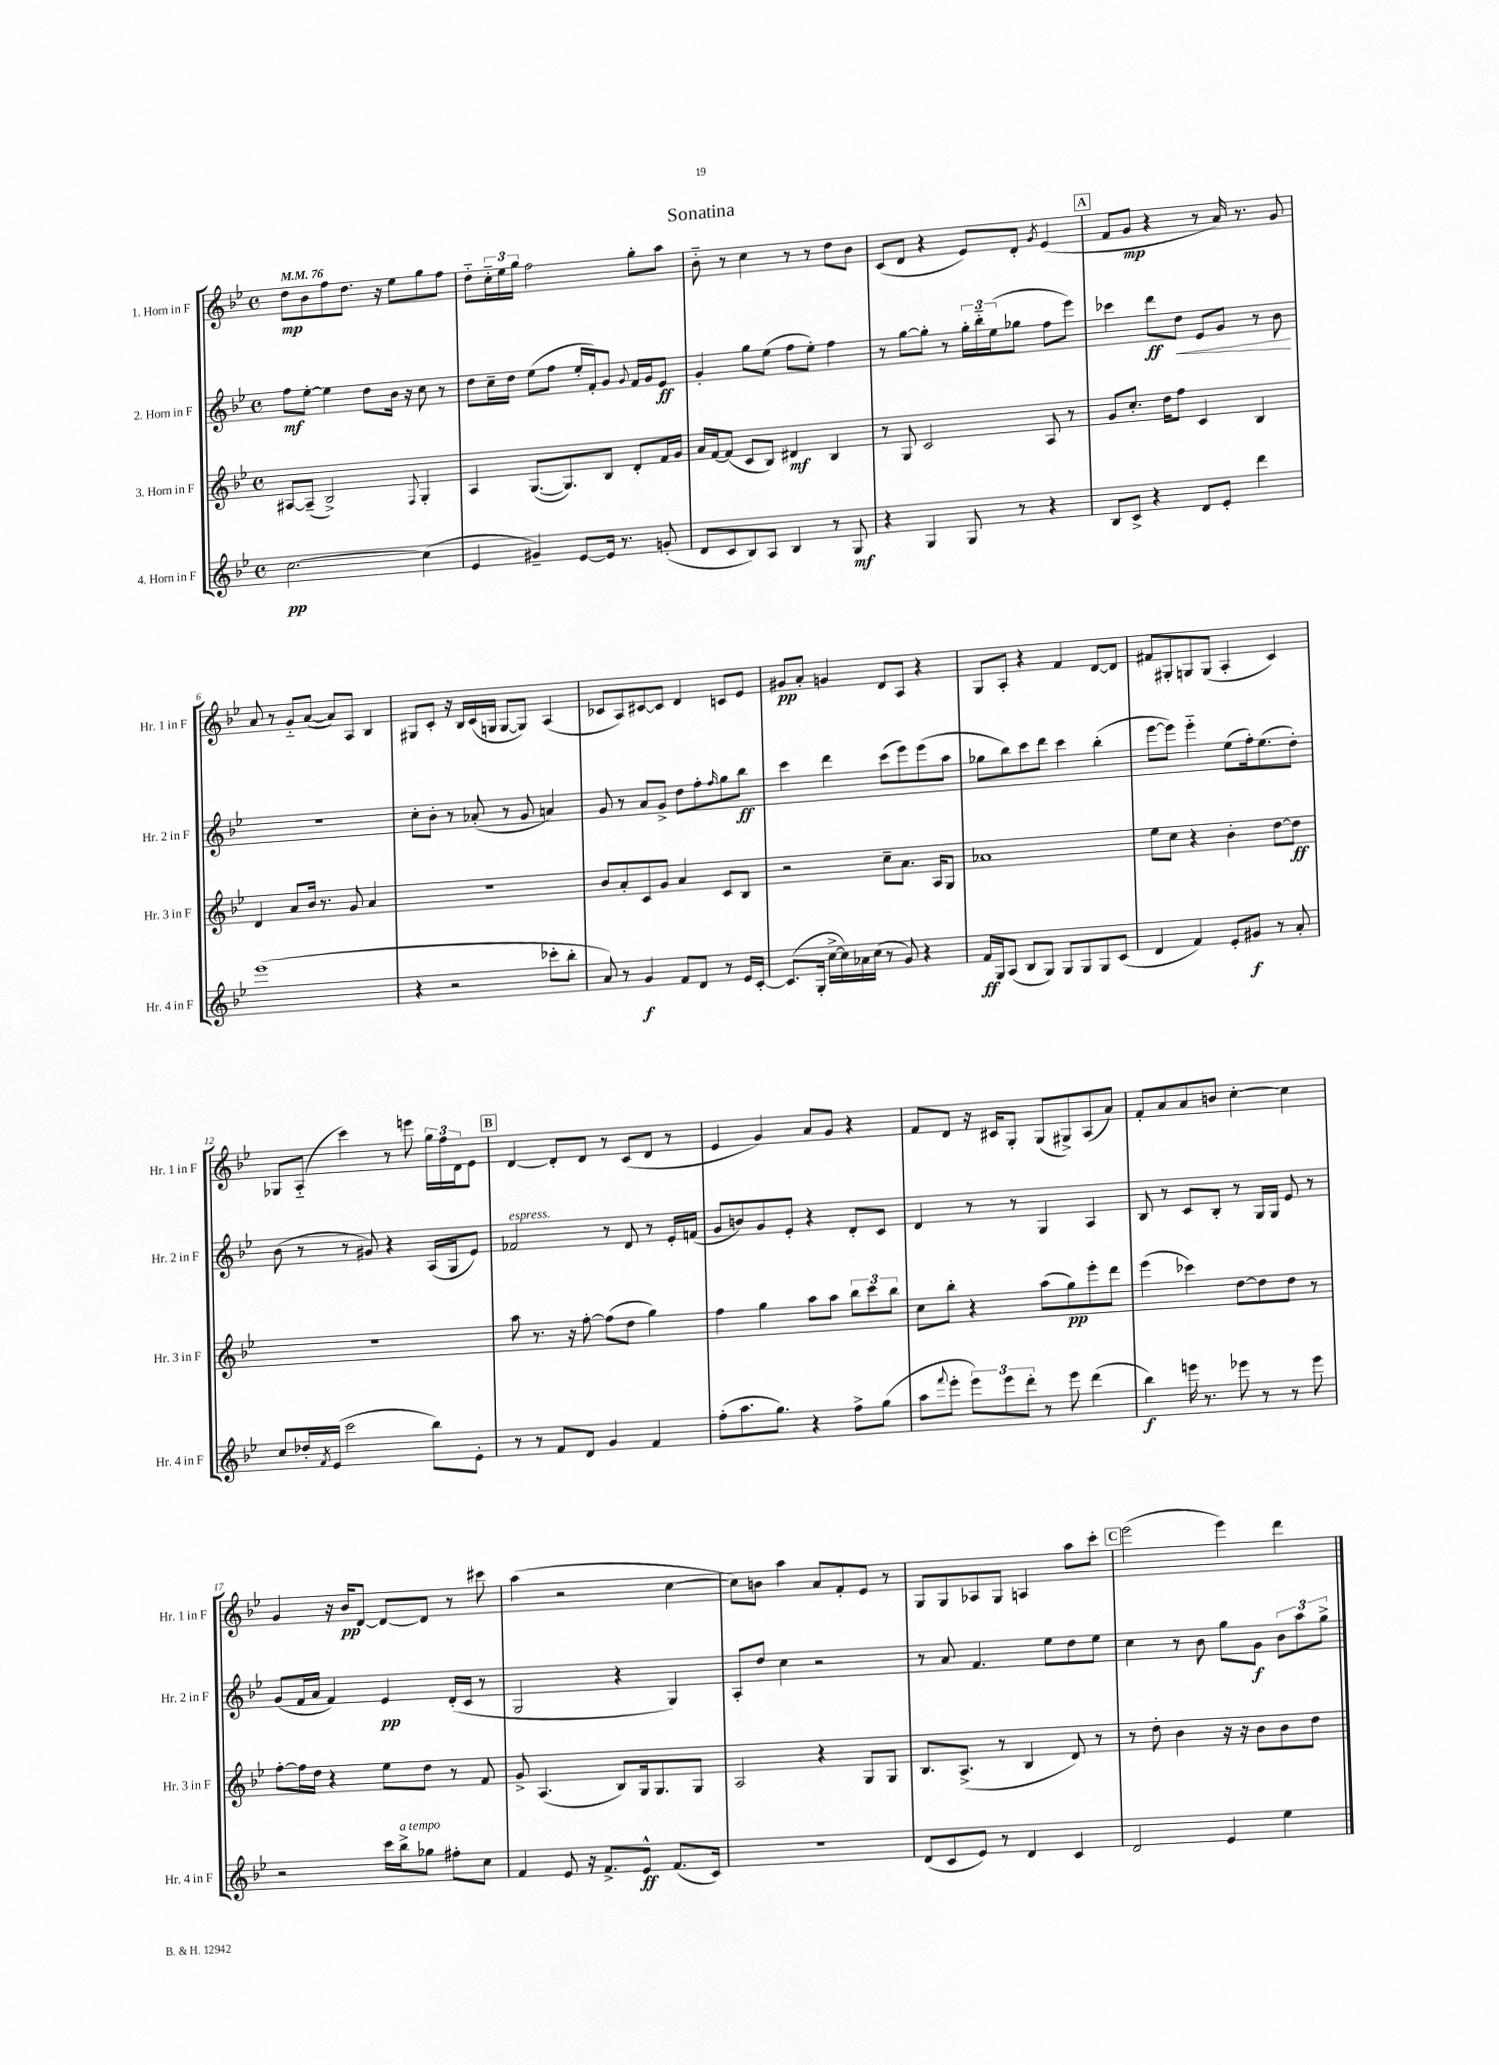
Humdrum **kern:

**kern	**kern	**kern	**kern
*staff4	*staff3	*staff2	*staff1
*clefG2	*clefG2	*clefG2	*clefG2
*k[b-e-]	*k[b-e-]	*k[b-e-]	*k[b-e-]
*M4/4	*M4/4	*M4/4	*M4/4
*met(c)	*met(c)	*met(c)	*met(c)
*MM76	*MM76	*MM76	*MM76
[2.cc	[8A#	8ff	8dd
.	(8A#~]	[8ee-'	8b-
.	2B-^)	4ee-]	8ff
.	.	.	8.dd
.	.	8dd	.
.	.	.	16r
.	.	16b-	8ee-
.	.	16r	.
.	8qqF	.	.
(4cc]	4G'	8cc	8gg
.	.	8r	8ff
=	=	=	=
4e-	4A	8dd	8dd'~
.	.	16cc~	24cc'~
.	.	.	24ee-
.	.	16dd	.
.	.	.	24gg
4g#~)	([8.G	(8ee-	2ff
.	.	8ff	.
.	8.G])	.	.
[8e-	.	16ee-'	.
.	.	16f')	.
16e-]	8B-	8g	.
8.r	.	.	.
.	.	8qqg	.
.	8d'	16f	8gg'
.	.	16g	.
(8g'	16f	8e-	8aa
.	16g	.	.
=	=	=	=
8d	16a	4g'	8b-'~
.	[16f	.	.
8c	(8f]	.	8r
8B-)	8c	8gg	4cc
8A	8B-)	(8ee-	.
4B-	4d#	8ff	8r
.	.	8ee-')	8r
8r	4B-	4ff	8dd
8G	.	.	8b-
=	=	=	=
4r	8r	8r	(8c
.	8G	[8gg	8d
4G	2c	8gg']	4r
.	.	8r	.
8G	.	24gg'	8e-)
.	.	24bb-'~	.
.	.	(24ee-	.
8r	.	8gg-	8d'
.	.	.	8qg
4r	8A	8ff	(4e-
.	8r	8eee-)	.
=	=	=	=
8B-	8g	4ccc-	8f
8c^	8.cc'	.	8g
4r	.	8ddd	4r
.	16dd	.	.
.	8ff	8dd	.
8d	4c	8e-	8r
8e-'	.	8g	16a)
.	.	.	8.r
4ddd	4B-	8r	.
.	.	8b-	8g
=	=	=	=
(1eee-	4d	1r	8a
.	.	.	8r
.	8a	.	8g'~
.	16b-	.	([8a
.	8.r	.	.
.	.	.	8a])
.	8g	.	8A
.	4a	.	4B-
=	=	=	=
4r	1r	8cc'	8G#
.	.	8b-'	8c'
2r	.	8r	16r
.	.	.	16B-
.	.	(8a-'	(16c
.	.	.	16G
.	.	8r	[8G
.	.	8g	8G])
8ccc-'	.	4a)	(4A
8bb-'	.	.	.
=	=	=	=
8a)	8b-	8g	8c-
8r	8a'	8r	8A)
4g	8c	8a	[8c#
.	8g	8g^	8c#]
8f	4a	8dd	4d
8d	.	8ff'	.
.	.	16qqff	.
8r	8c	8gg	8c
16e-	8B-	8bb-	8e-
[16c'	.	.	.
=	=	=	=
(8.c]	2r	4ccc	8g#
.	.	.	8a'
16G'	.	.	.
[16cc^	.	4ddd	4g
16cc])	.	.	.
16a-	.	.	.
(16cc	.	.	.
8r	8cc~	(8ccc	8d
8g)	8.a	8eee-)	8A
4r	.	(8eee-	4r
.	16A	.	.
.	8G	8aa	.
=	=	=	=
16f	1a-	8gg-	8G
16G	.	.	.
(8A	.	8bb-)	8A'
8B-	.	8ccc	4r
8G)	.	8ddd	.
8G	.	4ccc	4f
8G	.	.	.
8G	.	(4bb-'	[8d
(8c	.	.	8d]
=	=	=	=
4d	8ee-	[8eee-	8f#
.	8cc	8eee-])	8G#'
4f)	4r	4eee-'~	8G
.	.	.	(8G
8e-'	4b-'	(8ee-	4A'
8g#	.	16ff')	.
.	.	(8.ee-	.
8r	[8dd	.	4c)
8a'	8dd]	8dd')	.
=	=	=	=
8cc	1r	(8b-	8G-
16dd-'	.	8r	(8A'~
8qf	.	.	.
(16e-	.	.	.
2ccc	.	8r	4ccc)
.	.	8g#)	.
.	.	4r	8r
.	.	.	8eee
8bb-)	.	(16A	24gg
.	.	.	24ff
.	.	16G	.
.	.	.	24d
8e-'	.	8e-)	8e-
=	=	=	=
8r	8aa	2f-	[4d
8r	8.r	.	.
8f	.	.	8d']
.	16r	.	.
8d	[8ff'	.	8d
4g	(8ff]	8r	8r
.	8dd	8d	(8c
4f	4gg)	8r	8d
.	.	16e-'	8r
.	.	(16f	.
=	=	=	=
(8ff'	4ff	8g	4e-
8.aa	.	8b)	.
.	4gg	8g	4g)
8.gg)	.	.	.
.	.	8e-'	.
4r	8aa	4r	8a
.	8aa	.	8g
8ff^	12bb-	8d'	4r
.	12ccc	.	.
(8gg	.	8c	.
.	12bb-	.	.
=	=	=	=
8aa	8cc	4d	8f
8qqfff	.	.	.
8eee-'	8bb-'	.	8d
12eee-)	4r	8r	16r
.	.	.	16c#
12eee-	.	.	.
.	.	8r	8G'
12ddd'	.	.	.
8r	(8aa	4G	(8G
8eee-	8gg)	.	8G#^)
(4ddd	8eee-'	4A	(8A
.	8ddd	.	8a)
=	=	=	=
4bb-)	(4eee-	8B-	8f'
.	.	8r	8a
16eee	4ccc-)	8c	8a
8.r	.	.	.
.	.	8B-'	8b
8eee-	[8dd	8r	[4cc'
8r	8dd]	16G	.
.	.	16G	.
8r	8dd	8e-	4cc]
8eee-	8r	8r	.
=	=	=	=
2r	[8ff'	(8g	4g
.	16ff]	16f	.
.	16dd	16a	.
.	4r	4f)	16r
.	.	.	16b-
.	.	.	[8d
16ccc	8ee-	4e-	8d_
16bb-^	.	.	.
8gg-	8dd	.	8d]
8ff#'	8r	(16d'	8r
.	.	16c	.
8cc	8f	8r	8ccc#
=	=	=	=
4f	8g^	2G	(4aa
.	(4.A	.	.
8e-	.	.	2r
16r	.	.	.
8.f^	.	.	.
.	8B-)	4r	.
8e-^^	16G	.	.
.	8.G	.	.
(8.f	.	4G)	[4cc
.	8G	.	.
16c)	.	.	.
=	=	=	=
1r	2A	8A'	8cc])
.	.	8dd	8b
.	.	4cc	4aa
.	4r	2r	8a
.	.	.	8f'
.	8G	.	8e-
.	8G	.	8r
=	=	=	=
(8d	8.B-	8r	8G
8c	.	8a	8G
.	(8.A^	.	.
8e-)	.	4.f	8A-
8r	8r	.	8G
4d	4B-	.	4A
.	.	8ee-	.
4c	8d)	8dd	8aa
.	8r	8ee-	8ccc'
=	=	=	=
2d	8r	4cc	(2eee-
.	8dd'	.	.
.	4b-	8r	.
.	.	8b-	.
4e-	16r	8gg	4eee-)
.	16r	.	.
.	8b-	8g	.
4ee-	8b-	12b-	4ddd
.	.	12aa	.
.	8dd	.	.
.	.	12gg^	.
==	==	==	==
*-	*-	*-	*-
